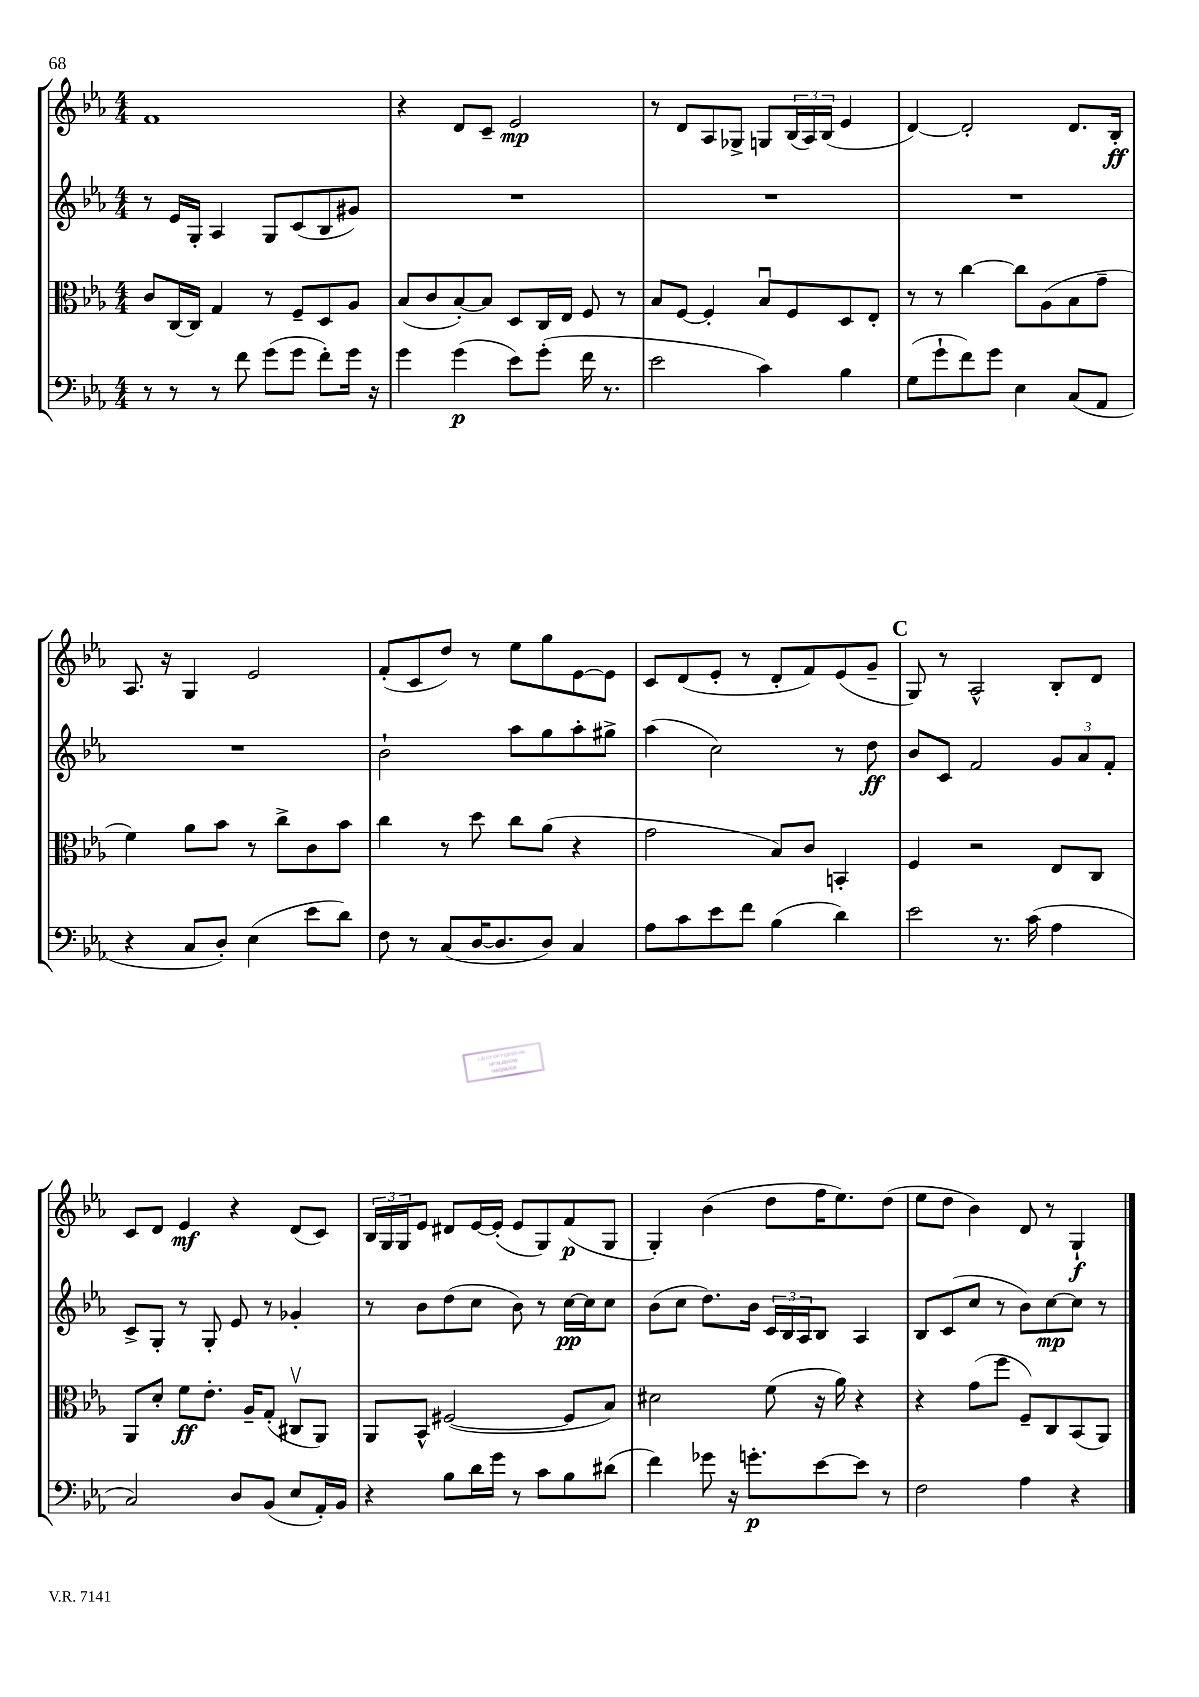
<<
\new StaffGroup <<
\new Staff = "s0" {
    \clef treble \key ees \major \numericTimeSignature \time 4/4
    f'1 |
    r4 d'8 c'8-- ees'2\mp |
    r8 d'8 aes8 ges8-> g8 \tuplet 3/2 { bes16( aes16) bes16( } ees'4 |
    d'4~) d'2-. d'8. bes16-.\ff |
    aes8. r16 g4 ees'2 |
    f'8-.( c'8 d''8) r8 ees''8 g''8 ees'8~ ees'8 |
    c'8 d'8( ees'8-. r8 d'8-. f'8) ees'8( g'8-- |
    \mark \markup { \bold "C" } g8) r8 aes2-^ bes8-. d'8 |
    c'8 d'8 ees'4\mf r4 d'8( c'8) |
    \tuplet 3/2 { bes16 g16 g16 } ees'8 dis'8 ees'16~ ees'16-.( ees'8 g8) f'8\p( g8 |
    g4-.) bes'4( d''8 f''16 ees''8.) d''8( |
    ees''8 d''8 bes'4) d'8 r8 g4-!\f \bar "|." |
}
\new Staff = "s1" {
    \clef treble \key ees \major \numericTimeSignature \time 4/4
    r8 ees'16 g16-. aes4 g8 c'8( bes8 gis'8) |
    R1 |
    R1 |
    R1 |
    R1 |
    bes'2-! aes''8 g''8 aes''8-. gis''8-> |
    aes''4( c''2) r8 d''8\ff |
    \mark \markup { \bold "C" } bes'8 c'8 f'2 \tuplet 3/2 { g'8 aes'8 f'8-. } |
    c'8-> g8-. r8 g8-. ees'8 r8 ges'4-. |
    r8 bes'8 d''8( c''8 bes'8) r8 c''16~\pp c''16 c''8 |
    bes'8( c''8 d''8.) bes'16 \tuplet 3/2 { c'16 bes16 aes16 } bes8 aes4 |
    bes8 c'8( c''8 r8 bes'8) c''8~\mp c''8 r8 \bar "|." |
}
\new Staff = "s2" {
    \clef alto \key ees \major \numericTimeSignature \time 4/4
    c'8 c16~ c16 g4 r8 f8-- d8 aes8 |
    bes8( c'8 bes8~-.) bes8 d8 c16 ees16 f8 r8 |
    bes8 f8~ f4-. bes8\downbow f8 d8 ees8-. |
    r8 r8 c''4~ c''8 aes8( bes8 g'8-- |
    f'4) aes'8 bes'8 r8 c''8-> c'8 bes'8 |
    c''4 r8 d''8 c''8 aes'8( r4 |
    g'2 bes8) c'8 b,4-. |
    \mark \markup { \bold "C" } f4 r2 ees8 c8 |
    aes,8 d'8-. f'8\ff ees'8.-. aes16-- g8-.( cis8\upbow aes,8) |
    aes,8 bes,8-^ fis2~( fis8 bes8) |
    dis'2 f'8( r16 aes'16) r4 |
    r4 g'8( f''8 f8--) c8 bes,8( aes,8) \bar "|." |
}
\new Staff = "s3" {
    \clef bass \key ees \major \numericTimeSignature \time 4/4
    r8 r8 r8 f'8 g'8( g'8 f'8-.) g'16 r16 |
    g'4 g'4\p( ees'8) g'8-.( f'16 r8. |
    ees'2 c'4) bes4 |
    g8( g'8-! f'8) g'8 ees4 c8( aes,8 |
    r4 c8 d8-.) ees4( ees'8 d'8) |
    f8 r8 c8( d16~ d8. d8) c4 |
    aes8 c'8 ees'8 f'8 bes4( d'4) |
    \mark \markup { \bold "C" } ees'2 r8. c'16( aes4 |
    c2) d8 bes,8( ees8 aes,16-.) bes,16 |
    r4 bes8 d'16 g'16 r8 c'8 bes8 dis'8( |
    f'4) ges'8 r16 g'8.-.\p ees'8~ ees'8 r8 |
    f2 aes4 r4 \bar "|." |
}
>>
>>
\layout { \context { \Score \remove "Bar_number_engraver" } }
